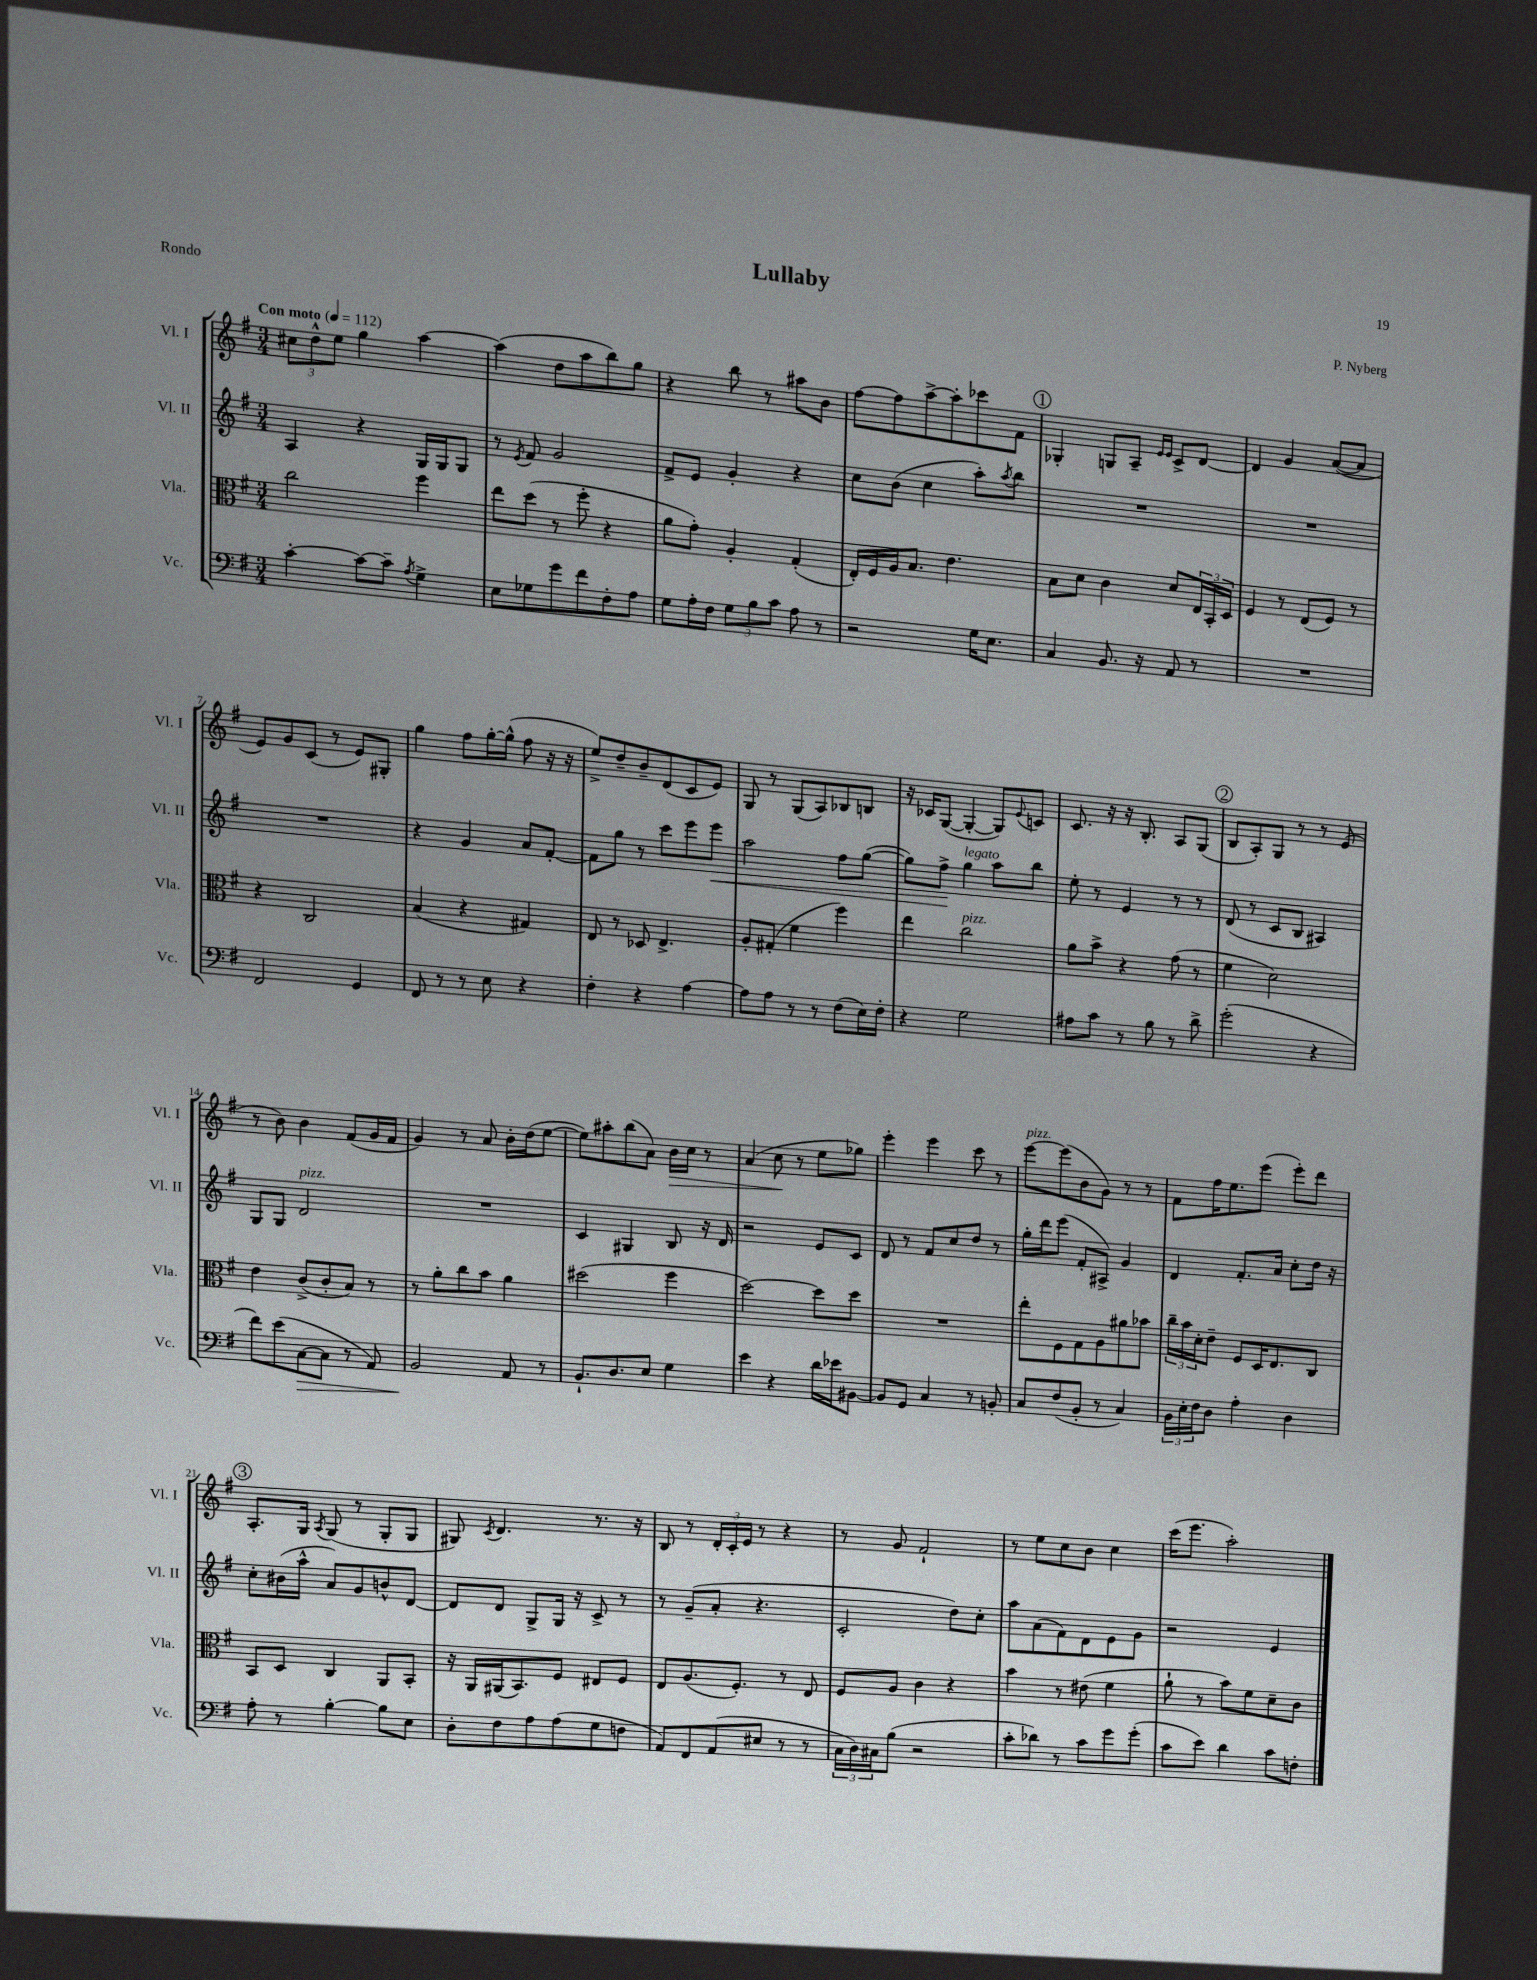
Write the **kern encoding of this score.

**kern	**dynam	**kern	**kern	**dynam	**kern	**dynam
*part4	*part4	*part3	*part2	*part2	*part1	*part1
*staff4	*staff4	*staff3	*staff2	*staff2	*staff1	*staff1
*I"Vc.	*	*I"Vla.	*I"Vl. II	*	*I"Vl. I	*
*I'Vc.	*	*I'Vla.	*I'Vl. II	*	*I'Vl. I	*
*clefF4	*	*clefC3	*clefG2	*	*clefG2	*
*k[f#]	*	*k[f#]	*k[f#]	*	*k[f#]	*
*M3/4	*	*M3/4	*M3/4	*	*M3/4	*
*MM112	*	*MM112	*MM112	*	*MM112	*
=1	=1	=1	=1	=1	=1	=1
!	!	!	!	!	!LO:TX:a:B:t=Con moto	!
[4c'\	.	2cc\	4A/	.	12cc#X\L	.
.	.	.	.	.	12dd^^\	.
.	.	.	.	.	12ee\J	.
8c\L_	.	.	4r	.	4gg\	.
8c~\J]	.	.	.	.	.	.
8qA/	.	.	.	.	.	.
4G^\	.	4ff#\	16G/LL	.	[4aa\	.
.	.	.	16G/J	.	.	.
.	.	.	8G/J	.	.	.
=2	=2	=2	=2	=2	=2	=2
8E\L	.	8ee\L	8r	.	(4aa\]	.
.	.	.	8qe/	.	.	.
8G-X\	.	(8dd\J	8f#/	.	.	.
8g\	.	8r	2g/	.	8dd\L	.
8f#\	.	8ff#'\	.	.	8aa\	.
8F#'\	.	4r	.	.	8bb\)	.
8A\J	.	.	.	.	8gg\J	.
=3	=3	=3	=3	=3	=3	=3
8G\L	.	8a\L	8f#^/L	.	4r	.
16A'\L	.	8g'\J)	8e/J	.	.	.
16F#\JJ	.	.	.	.	.	.
12G\L	.	4A'/	4g'/	.	8bb\	.
12B\	.	.	.	.	.	.
.	.	.	.	.	8r	.
12c\J	.	.	.	.	.	.
8A\	.	(4G'/	4r	.	8aa#X\L	.
8r	.	.	.	.	8b\J	.
=4	=4	=4	=4	=4	=4	=4
2r	.	16E'/LL)	8cc\L	.	[8ff#\L	.
.	.	16F#/	.	.	.	.
.	.	16A/J	(8b\J	.	8ff#\]	.
.	.	8.B/J	.	.	.	.
.	.	.	4cc\	.	[8aa^\	.
.	.	4.e\	.	.	8aa'\]	.
16G\KL	.	.	8aa'\L)	.	8ccc-X\	.
8.E\J	.	.	.	.	.	.
.	.	.	8qaa/	.	.	.
.	.	.	8bb\J	.	8f#\J	.
!!LO:REH:place=s1:t=1
=5	=5	=5	=5	=5	=5	=5
4C/	.	8B\L	2.r	.	4G-X'/	.
.	.	8d\J	.	.	.	.
8.BB/	.	4c\	.	.	8Gn/L	.
.	.	.	.	.	8A~/J	.
16r	.	.	.	.	.	.
.	.	.	.	.	16qqe/LL	.
.	.	.	.	.	16qqe/JJ	.
8AA/	.	8d/L	.	.	8c^/L	.
8r	.	24E/L	.	.	[8d/J	.
.	.	24BB'/	.	.	.	.
.	.	24D/JJ	.	.	.	.
=6	=6	=6	=6	=6	=6	=6
2.r	.	4F#/	2.r	.	4d/]	.
.	.	8r	.	.	4g/	.
.	.	(8E/L	.	.	.	.
.	.	8F#/J)	.	.	([8a/L	.
.	.	8r	.	.	8a/J]	.
!!LO:LB:g=z
=7	=7	=7	=7	=7	=7	=7
2FF#/	.	4r	2.r	.	8e/L)	.
.	.	.	.	.	8g/	.
.	.	2C/	.	.	(8c/J	.
.	.	.	.	.	8r	.
4GG/	.	.	.	.	8e/L)	.
.	.	.	.	.	8G#X'/J	.
=8	=8	=8	=8	=8	=8	=8
8FF#/	.	(4B/	4r	.	4gg\	.
8r	.	.	.	.	.	.
8r	.	4r	4g/	.	8ff#\L	.
8E\	.	.	.	.	[16gg'\L	.
.	.	.	.	.	(16gg^^\JJ]	.
4r	.	4G#X/)	8a/L	.	8ff#\	.
.	.	.	[8f#'/J	.	16r	.
.	.	.	.	.	16r	.
=9	=9	=9	=9	=9	=9	=9
4F#'\	.	8E/	8f#\L]	.	8ee^/L)	.
.	.	8r	8gg\J	.	8dd~/	.
4r	.	8D-X/	8r	.	8b~/	.
.	.	4.E^/	8ccc\L	.	(8d/	.
[4A\	.	.	8eee\	.	8c/	.
!	!	!	!	!LO:HP:b	!	!
.	.	.	8eee\J	<	8e/J)	.
=10	=10	=10	=10	=10	=10	=10
8A\L]	.	8A'/L	2aa\	.	8G/	.
8A\J	.	(8G#X'/J	.	.	8r	.
8r	.	4f#\	.	.	(8G/L	.
8r	.	.	.	.	8A/)	.
(8F#\L	.	4ff#\)	8ff#\L	.	8B-X/	.
16E\L)	.	.	([8gg\J	.	8Bn/J	.
16F#'\JJ	.	.	.	.	.	.
=11	=11	=11	=11	=11	=11	=11
4r	.	4ee\	8gg\L])	.	16r	.
.	.	.	.	.	16c-X/KL	.
.	.	.	8ff#^\J	.	([8G/J	.
!	!	!	!LO:TX:a:i:t=legato	!	!	!
!	!	!LO:TX:a:i:t=pizz.	!	!	!	!
2G\	.	2cc\	4gg\	[	4G'/_	.
.	.	.	8aa\L	.	8G/L])	.
.	.	.	.	.	8qqe/	.
.	.	.	8bb\J	.	8cn/J	.
=12	=12	=12	=12	=12	=12	=12
8A#X\L	.	8a\L	8ee'\	.	8.c/	.
8c\J	.	8b^\J	8r	.	.	.
.	.	.	.	.	16r	.
8r	.	4r	4e/	.	16r	.
.	.	.	.	.	8.B'/	.
8B\	.	.	.	.	.	.
8r	.	(8g\	8r	.	8A/L	.
8d^\	.	8r	8r	.	(8G/J	.
!!LO:REH:place=s1:t=2
=13	=13	=13	=13	=13	=13	=13
(2g'\	.	4f#\	(8d/	.	8B/L	.
.	.	.	8r	.	8A'/)	.
.	.	2d\)	8c/L	.	8G/J	.
.	.	.	8B/J	.	8r	.
4r	.	.	4A#X/)	.	8r	.
.	.	.	.	.	(8e/	.
!!LO:LB:g=z
=14	=14	=14	=14	=14	=14	=14
8f#\L)	.	4e\	8G/L	.	8r	.
(8e\	.	.	8G/J	.	8b\)	.
!	!	!	!LO:TX:a:i:t=pizz.	!	!	!
!	!LO:HP:b	!	!	!	!	!
[8C\	>	(8c^/L	2d/	.	4b\	.
8C\J]	.	8c'/	.	.	.	.
8r	.	8B/J)	.	.	(8f#/L	.
8AA/)	.	8r	.	.	16g/L	.
.	.	.	.	.	16f#/JJ	.
=15	=15	=15	=15	=15	=15	=15
2BB/	.	8r	2.r	.	4g/)	.
.	.	8a'\L	.	.	.	.
.	.	8cc\	.	.	8r	.
.	.	8b\J	.	.	8a/	.
8AA/	]	4a\	.	.	16b'\LL	.
.	.	.	.	.	(16dd\J	.
8r	.	.	.	.	[8ee\J	.
=16	=16	=16	=16	=16	=16	=16
8.BB`/L	.	(2dd#X\	4c/	.	8ee\L])	.
.	.	.	.	.	8aa#X'\	.
8.D/	.	.	.	.	.	.
.	.	.	4G#X/	.	(8bb\	.
8E/J	.	.	.	.	8a\J)	.
!	!	!	!	!	!	!LO:HP:b
4G\	.	4ff#\	8B/	.	16b\LL	>
.	.	.	.	.	16cc\JJ	.
.	.	.	16r	.	8r	.
.	.	.	16d/	.	.	.
=17	=17	=17	=17	=17	=17	=17
4e\	.	[2dd\)	2r	.	(4a/	.
4r	.	.	.	.	8cc\	.
.	.	.	.	.	8r	]
16d\LL	.	8dd\L]	8e/L	.	8ee\L	.
16e-X\J	.	.	.	.	.	.
[8BB#X\J	.	8dd\J	8c/J	.	8gg-X\J)	.
=18	=18	=18	=18	=18	=18	=18
8BB#/L]	.	2.r	8d/	.	4eee'\	.
8GG/J	.	.	8r	.	.	.
4C/	.	.	8f#/L	.	4eee\	.
.	.	.	8cc/	.	.	.
8r	.	.	8dd/J	.	8ccc\	.
8BBn'/	.	.	8r	.	8r	.
=19	=19	=19	=19	=19	=19	=19
!	!	!	!	!	!LO:TX:a:i:t=pizz.	!
8C/L	.	8ee'\L	16gg'\LL	.	[8eee\L	.
.	.	.	16ddd\J	.	.	.
(8F#/	.	8F#\	(8eee\J	.	(8eee\]	.
8BB'/J	.	8G\	8f#'/L	.	8b\	.
8r	.	8A\	8A#X^/J)	.	8g\J)	.
4C/)	.	8a#X\	4g/	.	8r	.
.	.	8b-X\J	.	.	8r	.
=20	=20	=20	=20	=20	=20	=20
24BB\LL	.	24cc~\LL	4d/	.	8f#\L	.
24E'\	.	24b\	.	.	.	.
24F#\J	.	24d'\J	.	.	.	.
8D\J	.	8e~\J	.	.	16ff#\K	.
.	.	.	.	.	8.ee\	.
4A'\	.	8F#/L	8.f#'/L	.	.	.
.	.	16D/K	.	.	(8eee\J	.
.	.	8.E/	16a/Jk	.	.	.
4D\	.	.	8cc'\L	.	8eee'\L)	.
.	.	8C/J	16dd\Jk	.	8ddd\J	.
.	.	.	16r	.	.	.
!!LO:LB:g=z
!!LO:REH:place=s1:t=3
=21	=21	=21	=21	=21	=21	=21
8A'\	.	8BB/L	8cc'\L	.	8.A'/L	.
8r	.	8D/J	(16b#X\L	.	.	.
.	.	.	16aa^^\JJ	.	16G/Jk	.
.	.	.	.	.	8qA/	.
[4B'\	.	4C/	8a/L)	.	(8G/	.
.	.	.	8g/	.	8r	.
8B\L]	.	8AA/L	8bn^^/	.	8G'/L	.
8E\J	.	8BB'/J	[8d/J	.	8G/J	.
=22	=22	=22	=22	=22	=22	=22
8D'\L	.	16r	8d/L]	.	8G#X/)	.
.	.	16AA/LL	.	.	.	.
.	.	.	.	.	8qc/	.
8F#\	.	(16AA#X/J	8d/J	.	4.d/	.
.	.	8.BB/)	.	.	.	.
8A\	.	.	8G^/L	.	.	.
(8A\	.	8F#/J	16G/Jk	.	.	.
.	.	.	16r	.	.	.
8G\	.	8E#X/L	8c^/	.	8.r	.
8Fn\J	.	8F#/J	8r	.	.	.
.	.	.	.	.	16r	.
=23	=23	=23	=23	=23	=23	=23
8AA/L)	.	8E/L	8r	.	8B/	.
8FF#/	.	(8.A/	(8g~/L	.	8r	.
(8AA/	.	.	8a'/J	.	24d'/LL	.
.	.	.	.	.	24c'/	.
.	.	8.F#'/J)	.	.	.	.
.	.	.	.	.	24e/JJ	.
8E#X/J	.	.	4.r	.	8r	.
8r	.	8r	.	.	4r	.
8r	.	8E/	.	.	.	.
=24	=24	=24	=24	=24	=24	=24
24C\LL	.	8F#/L	2c'/	.	8r	.
24D\)	.	.	.	.	.	.
24C#X\J	.	.	.	.	.	.
(8B\J	.	8A/J	.	.	8g/	.
2r	.	4c\	.	.	2f#`/	.
.	.	4r	8dd\L)	.	.	.
.	.	.	8cc'\J	.	.	.
=25	=25	=25	=25	=25	=25	=25
8c'\L	.	4b\	8aa\L	.	8r	.
8d-X\J)	.	.	(8a\	.	8ee\L	.
8r	.	8r	8f#\)	.	8cc\	.
8c\L	.	(8e#X\	8d\	.	8b\J	.
8g\	.	4f#\	8e\	.	4cc\	.
(8g'\J	.	.	8g\J	.	.	.
=26	=26	=26	=26	=26	=26	=26
8c\L	.	8a`\	2r	.	(16ccc\KL	.
.	.	.	.	.	8.eee\J	.
8e\J)	.	8r	.	.	.	.
4d\	.	8b\L)	.	.	2aa'\)	.
.	.	8f#\	.	.	.	.
8c\L	.	8d~\	4e/	.	.	.
8Fn'\J	.	8c\J	.	.	.	.
==	==	==	==	==	==	==
*-	*-	*-	*-	*-	*-	*-
